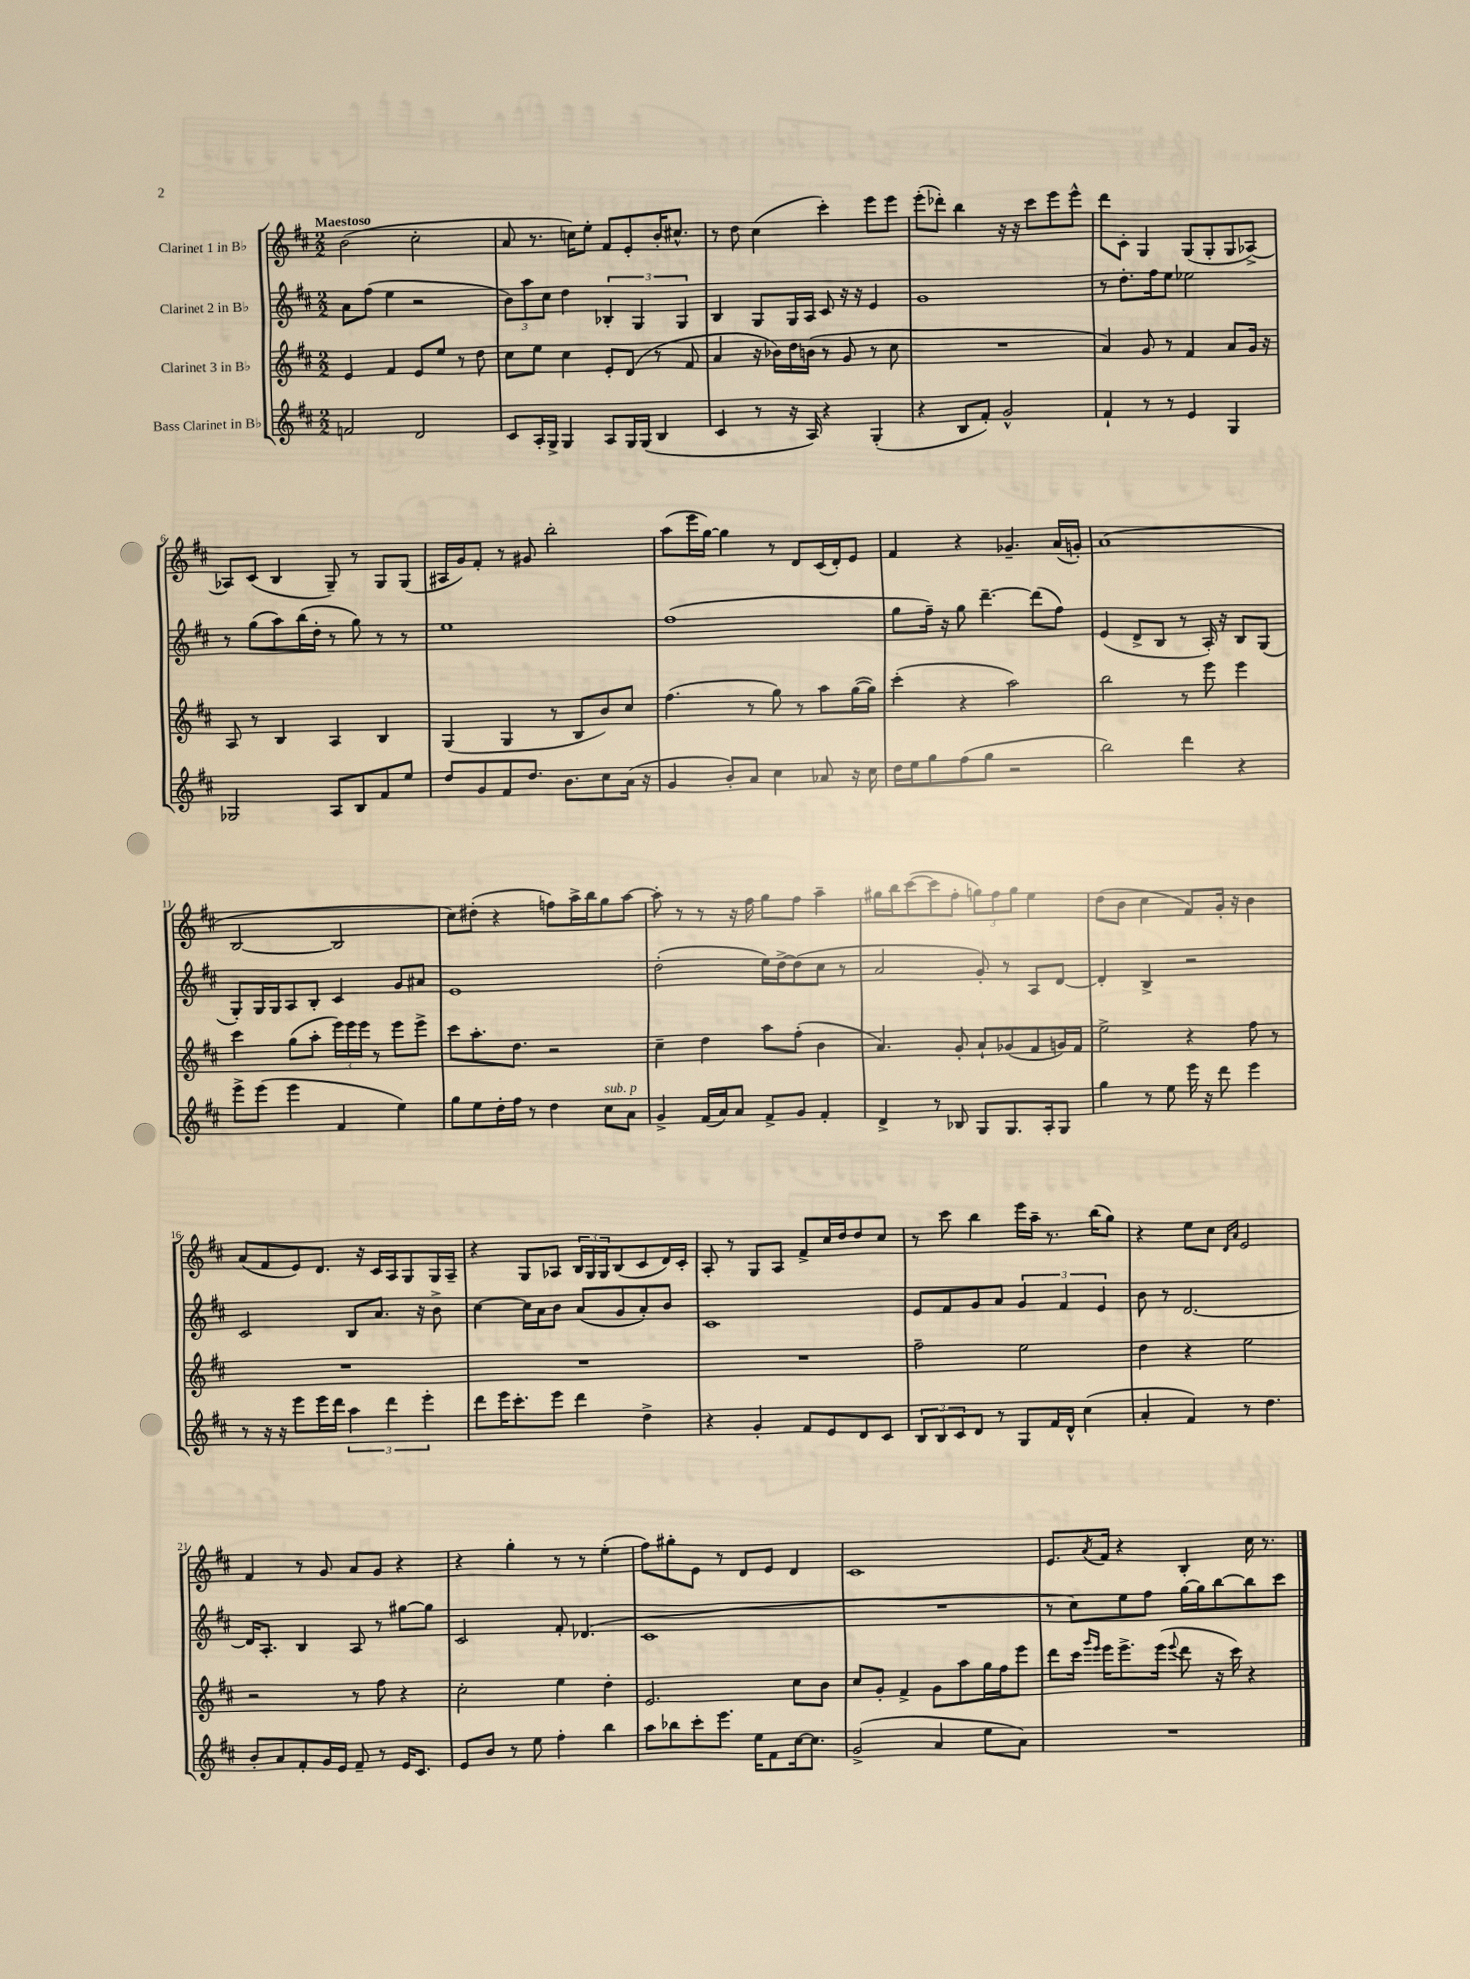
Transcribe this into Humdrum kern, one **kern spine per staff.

**kern	**kern	**kern	**kern
*staff4	*staff3	*staff2	*staff1
*clefG2	*clefG2	*clefG2	*clefG2
*k[f#c#]	*k[f#c#]	*k[f#c#]	*k[f#c#]
*M2/2	*M2/2	*M2/2	*M2/2
2f	4e	8a	(2b
.	.	(8ff#	.
.	4f#	4ee	.
2d	8e	2r	2cc#'
.	8ee	.	.
.	8r	.	.
.	8dd	.	.
=	=	=	=
8c#	8cc#	12b)	8a
.	.	12aa	.
16A'	8ee	.	8.r
.	.	12cc#	.
16G^	.	.	.
4G	4cc#	4dd	.
.	.	.	16cc)
.	.	.	8ee'
8A	8e'	6B-'	8f#
16G	(8d	.	8e'
.	.	6G	.
(16G	.	.	.
4B	8r	.	16b'
.	.	.	8.cc#^^
.	.	6G	.
.	8f#	.	.
=	=	=	=
4c#	4a	4B	8r
.	.	.	8dd
8r	16r	8G	(4cc#
.	16b-)	.	.
16r	16dd	16G	.
16A)	(16b	16A	.
4r	8r	8c#	4ccc#')
.	8g	16r	.
.	.	16r	.
(4G'	8r	4e	8eee
.	8cc#	.	8eee
=	=	=	=
4r	1r	1g	(8eee'
.	.	.	8ddd-')
8B	.	.	4bb
8f#')	.	.	.
2g^^	.	.	16r
.	.	.	16r
.	.	.	8ccc#
.	.	.	8eee
.	.	.	8eee^^
=	=	=	=
4f#`	4a)	8r	8ddd
.	.	8.dd'	8c#'
8r	8g	.	4G
.	.	16ff#	.
8r	8r	8ee	.
4e	4f#	2ee-	(8G
.	.	.	8G'
4G	8a	.	8G
.	16g	.	[8A-^)
.	16r	.	.
=	=	=	=
2G-	8A	8r	8A-]
.	8r	(8gg	(8c#
.	4B	8aa)	4B
.	.	(16bb	.
.	.	16dd'	.
8A	4A	8r	8G~)
8B	.	8gg)	8r
8f#	4B	8r	8G
8ee	.	8r	(8G
=	=	=	=
8dd	(4G	1ee	16A#
.	.	.	16g)
8g	.	.	8f#'
8f#	4G	.	8r
8.dd	.	.	8g#
.	8r	.	2bb'
8.b	.	.	.
.	8B	.	.
8cc#	8b)	.	.
(16a	8cc#	.	.
16r	.	.	.
=	=	=	=
4g	(4.ff#	(1ff#	(8aa
.	.	.	16eee
.	.	.	[16gg)
8b')	.	.	4gg]
8a	8r	.	.
4cc#	8gg)	.	8r
.	8r	.	8d
8a-	8aa	.	(16c#
.	.	.	16d')
16r	([16gg	.	8e
16cc#	16gg])	.	.
=	=	=	=
16dd	(4ccc#'	8gg	4f#
16ee	.	.	.
8gg	.	16ff#~)	.
.	.	16r	.
(8ff#	4r	8gg	4r
8gg	.	[4.ddd~	.
2r	2aa)	.	4.g-~
.	.	(8ddd]	.
.	.	8ff#)	(16a
.	.	.	16g')
=	=	=	=
2bb)	2bb	(4e	(1a
.	.	8d^	.
.	.	8B	.
4ddd	8r	8r	.
.	8eee	16A')	.
.	.	16r	.
4r	4eee	8B	.
.	.	(8G	.
=	=	=	=
8eee^	4ccc#	8G')	[2B
(8eee	.	16G	.
.	.	16G	.
4eee	(8gg	8A	.
.	8aa'	8B'	.
4f#	24eee)	4c#	2B]
.	24eee	.	.
.	24eee	.	.
.	8r	.	.
4ee)	8eee	8g	.
.	8eee^	8a#	.
=	=	=	=
8gg	8ccc#	1e	8cc#)
8ee	8.aa'	.	(8dd#'
16dd'	.	.	4r
16ff#	8.dd	.	.
8r	.	.	.
4dd	2r	.	8ff)
.	.	.	16aa^
.	.	.	16bb
8cc#	.	.	8gg
8a	.	.	[8aa
=	=	=	=
4g^	4cc#~	(2dd'	8aa']
.	.	.	8r
(16f#	4dd	.	8r
16a)	.	.	.
8a	.	.	16r
.	.	.	16ff#
8f#^	8aa	16ee)	8gg
.	.	[16dd^	.
8g	(8ff#'	(8dd]	8ff#
4f#'	4b	8cc#	4aa~
.	.	8r	.
=	=	=	=
4d^	4.a)	2a	16gg#
.	.	.	16bb
.	.	.	([8ccc#
8r	.	.	8ccc#]
8B-	8g'	.	8ff#'
8G	8a`	8g')	12gg)
.	.	.	12ff#
8.G	(8g-	8r	.
.	.	.	12gg
.	8f#	8A	4ee
16A'	.	.	.
8G	16g)	[8d	.
.	16f#	.	.
=	=	=	=
4gg	2ee^	4d']	(8dd
.	.	.	8b
8r	.	4B^	4cc#
8ee	.	.	.
16eee	4r	2r	8f#)
16r	.	.	.
8ddd	.	.	16g'
.	.	.	16r
4eee	8ff#	.	4b
.	8r	.	.
=	=	=	=
8r	1r	2c#	(8a
16r	.	.	8f#
16r	.	.	.
8eee	.	.	8e)
16eee	.	.	8.d
16ddd	.	.	.
6aa	.	8B	.
.	.	.	16r
.	.	8.a	16c#
6ddd	.	.	.
.	.	.	16A
.	.	.	8G
.	.	16r	.
6eee'	.	.	.
.	.	8b^	16G
.	.	.	16A~
=	=	=	=
8ddd	1r	[4cc#	4r
16eee	.	.	.
8.ccc#'	.	.	.
.	.	16cc#]	8G
.	.	16a	.
8eee	.	8b	8A-
4ddd	.	(8a	24B
.	.	.	24G
.	.	.	24G
.	.	8g	(8B
4dd^	.	8a')	8c#
.	.	8b	16d)
.	.	.	16c#'
=	=	=	=
4r	1r	1c#	8A'
.	.	.	8r
4g'	.	.	8G
.	.	.	8A
8f#	.	.	8f#^
8e	.	.	16cc#
.	.	.	16dd
8d	.	.	8dd
8c#	.	.	8cc#
=	=	=	=
12B	2ff#~	8e	8r
12B	.	.	.
.	.	8f#	8ccc#
12c#	.	.	.
8d	.	8g	4bb
8r	.	8a	.
8G	2ee	6g	16eee
.	.	.	16aa~
16f#	.	.	8.r
.	.	6f#	.
16d^^	.	.	.
(4cc#	.	.	.
.	.	.	(16bb
.	.	6e	.
.	.	.	8gg)
=	=	=	=
4a'	4dd	8b	4r
.	.	8r	.
4f#)	4r	[2.d	8ee
.	.	.	8cc#
.	.	.	16qqd
.	.	.	16qqa
8r	2ee	.	2e
4.dd	.	.	.
=	=	=	=
8b'	2r	16d]	4f#
.	.	8.A'	.
8a	.	.	.
8f#'	.	4B	8r
16g	.	.	8g
16e	.	.	.
8f#~	8r	8A	8a
8r	8ff#	8r	8g
16e	4r	[8gg#	4r
8.c#	.	.	.
.	.	8gg#]	.
=	=	=	=
8e	2cc#'	2c#	4r
8b	.	.	.
8r	.	.	4gg'
8ee	.	.	.
4ff#'	4ee	8f#'	8r
.	.	(4.d-	8r
4bb	4dd'	.	(4ee'
=	=	=	=
8aa	2.e	1c#	8ff#)
8bb-	.	.	8gg#'
8ccc#'	.	.	8e
8.eee	.	.	8r
.	.	.	8d
16ee	.	.	.
8f#	.	.	8e
[16cc#	8cc#	.	4d
8.cc#]	.	.	.
.	8b	.	.
=	=	=	=
(2g^	8cc#	1r	1c#
.	8g'	.	.
.	4f#^	.	.
4a	8g	.	.
.	8aa	.	.
8ee	16gg	.	.
.	16ff#	.	.
8a)	8eee	.	.
=	=	=	=
1r	8ddd	8r	8.e
.	16ccc#	8cc#)	.
.	16qqggg	.	.
.	16qqeee	.	8qa
.	16eee	.	16f#
.	8.eee^	8ee	4r
.	.	8ff#	.
.	(16eee	.	.
.	8qqeee	.	.
.	8ddd	[16gg	4B'
.	.	16gg]	.
.	16r	[8bb	.
.	16ccc#)	.	.
.	4r	8bb]	16cc#
.	.	.	8.r
.	.	8ccc#	.
==	==	==	==
*-	*-	*-	*-
